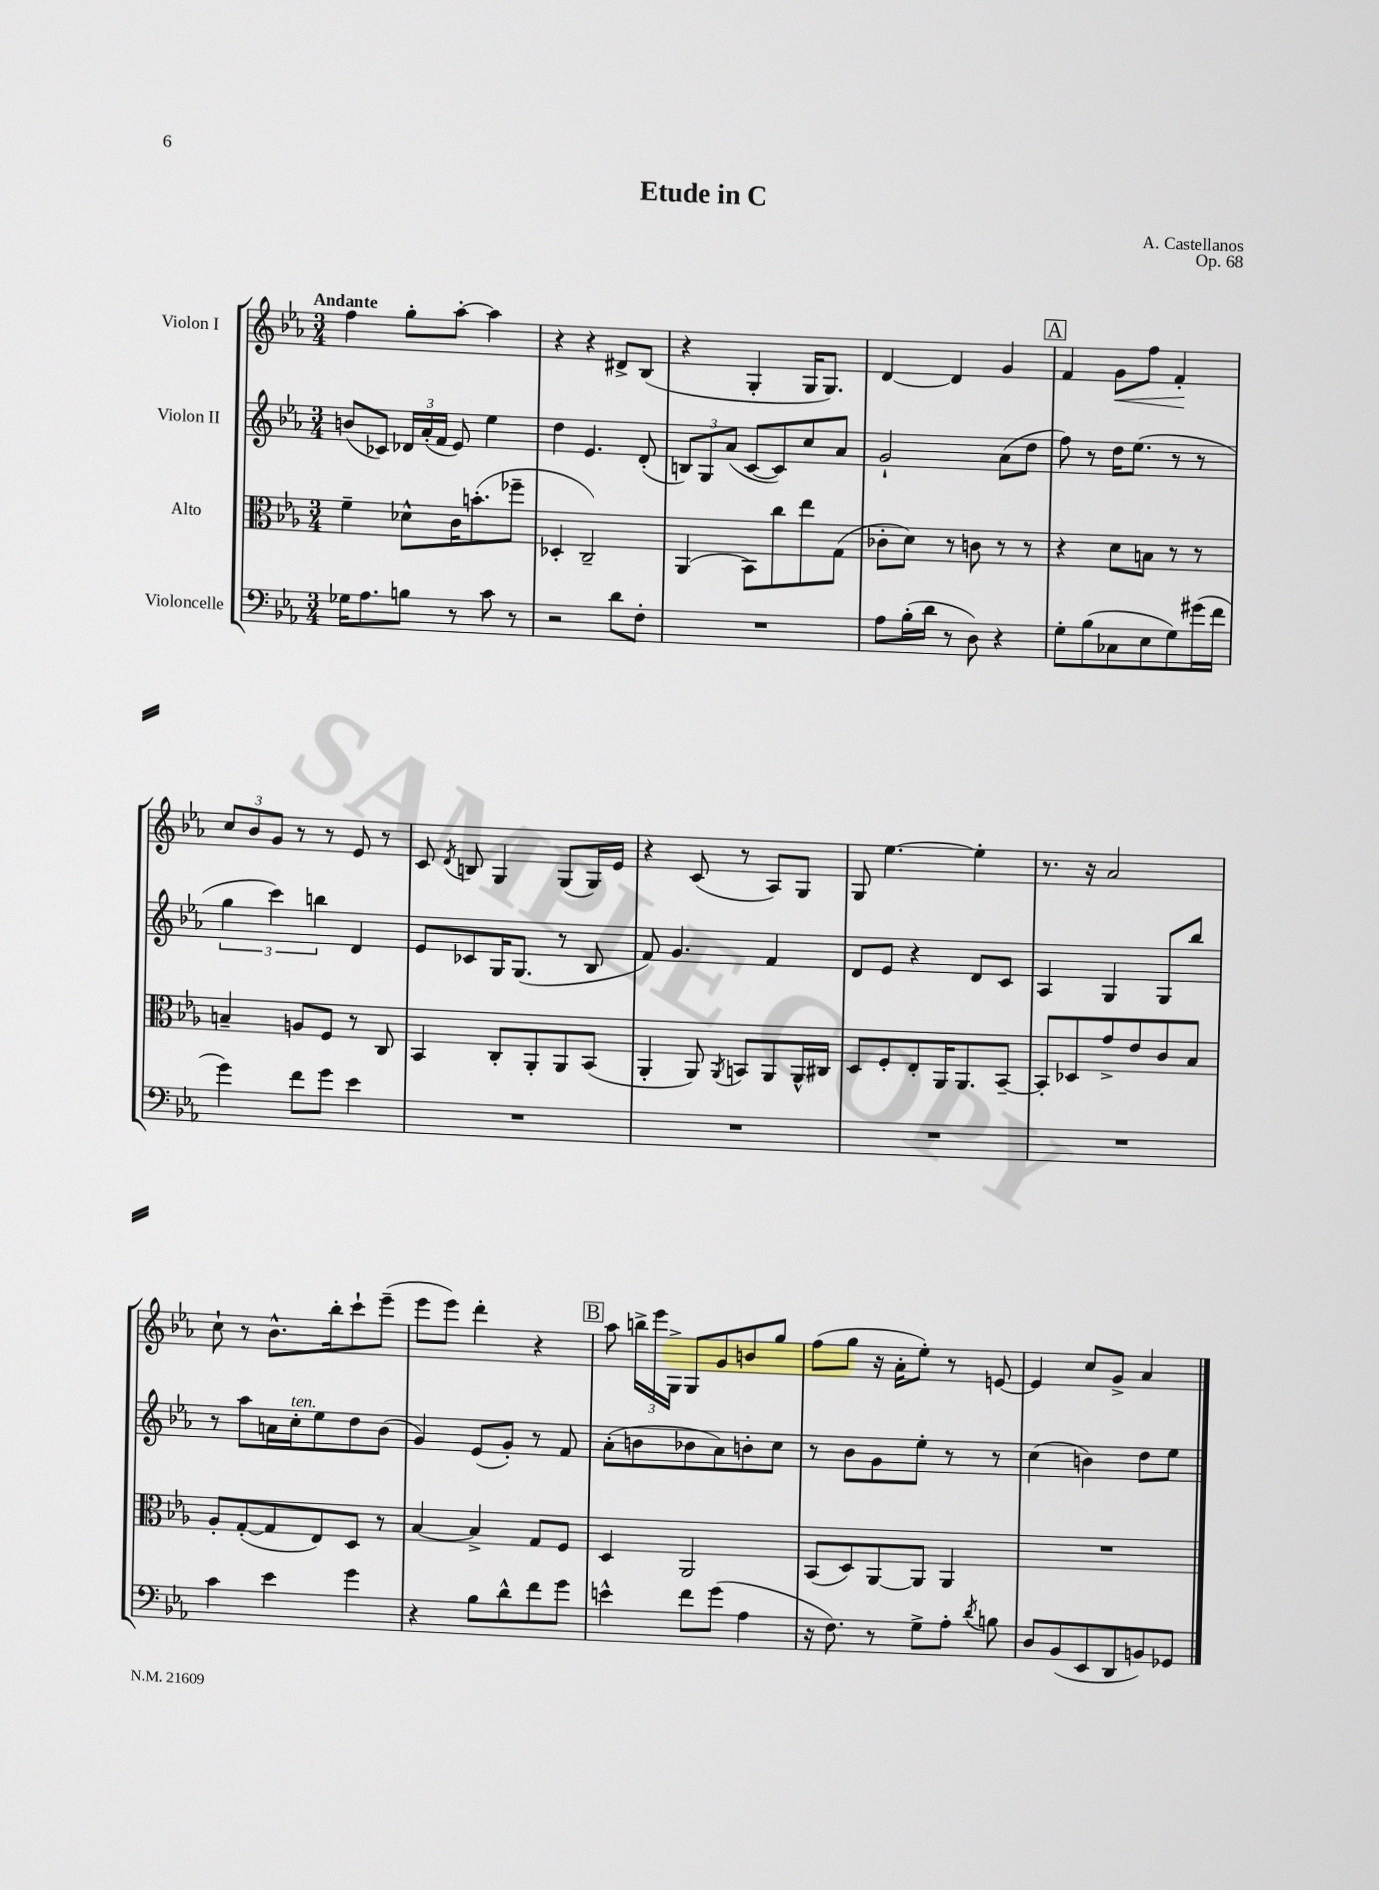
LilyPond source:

\header { title = "Etude in C" composer = "A. Castellanos" opus = "Op. 68" }
<<
\new StaffGroup <<
\new Staff = "s0" \with { instrumentName = "Violon I" } {
    \clef treble \key ees \major \numericTimeSignature \time 3/4 \tempo "Andante"
    \autoBeamOff f''4 g''8[-. aes''8]~-. aes''4 |
    r4 r4 dis'8[-> bes8]( |
    r4 g4-. g16[ g8.]) |
    d'4~ d'4 g'4 |
    \mark \markup { \box "A" } f'4 g'8[\< f''8] f'4-.\! |
    \tuplet 3/2 { c''8[ bes'8 g'8] } r8 r8 ees'8 r8 |
    c'8 \acciaccatura { d'8 } b8 g4 g8[( g16) ees'16] |
    r4 c'8( r8 aes8[) g8] |
    g8 ees''4.~ ees''4-. |
    r8. r16 aes'2 |
    c''8-! r8 bes'8.[-^ bes''16-. c'''8-! ees'''8]--( |
    ees'''8[ ees'''8]) d'''4-. r4 |
    \mark \markup { \box "B" } aes''8 \tuplet 3/2 { b''16[-> ees'''16 g16]-> } g8[ g'8 b'8 g''8] |
    f''8[( g''8] r16 aes'16[-. ees''8]-.) r8 e'8~ |
    e'4 c''8[ g'8]-> aes'4 \bar "|." |
}
\new Staff = "s1" \with { instrumentName = "Violon II" } {
    \clef treble \key ees \major \numericTimeSignature \time 3/4
    \autoBeamOff b'8[( ces'8]) \tuplet 3/2 { des'16[ aes'16-.( f'16] } ees'8) ees''4 |
    d''4 ees'4. d'8-.( |
    \tuplet 3/2 { b8[) g8 aes'8]( } c'8[~ c'8) c''8 aes'8] |
    g'2-! aes'8[( d''8] |
    \mark \markup { \box "A" } f''8) r8 d''16[ ees''8.]( r8 r8 |
    \tuplet 3/2 { g''4 c'''4) b''4 } d'4 |
    ees'8[ ces'8 g16 g8.]( r8 bes8 |
    f'8) g'4. f'4 |
    d'8[ ees'8] r4 d'8[ c'8] |
    aes4 g4 g8[ bes''8] |
    r8 aes''8[ a'16 c''16-.^\markup { \italic "ten." } ees''8 d''8 bes'8]( |
    g'4) ees'8[( g'8]-.) r8 f'8 |
    \mark \markup { \box "B" } aes'8[-.( b'8 bes'8 aes'8) b'8-. c''8] |
    r8 bes'8[ g'8 ees''8]-. r8 r8 |
    c''4( b'4) d''8[ ees''8] \bar "|." |
}
\new Staff = "s2" \with { instrumentName = "Alto" } {
    \clef alto \key ees \major \numericTimeSignature \time 3/4
    \autoBeamOff f'4-- des'8[-^ c'16 b'8.-.( fes''8]-- |
    des4-. c2--) |
    aes,4( bes,8[) c''8 ees''8 g8]( |
    ces'8[-. d'8]) r8 c'8 r8 r8 |
    \mark \markup { \box "A" } r4 d'8[ b8] r8 r8 |
    b4-- a8[ f8] r8 c8 |
    bes,4 c8[-. aes,8-. aes,8 bes,8]( |
    aes,4-. aes,8) \acciaccatura { aes,8 } b,8[ aes,8 aes,16-^ cis16] |
    d8[ f8-. ees8-. aes,16 aes,8. bes,8]~-- |
    bes,8[-. des8 g'8-> ees'8 c'8 bes8] |
    aes8[-. g8~-.( g8 ees8) d8] r8 |
    bes4~ bes4-> g8[ f8] |
    \mark \markup { \box "B" } d4 aes,2 |
    bes,8[( d8) aes,8~ aes,8] aes,4 |
    R2. \bar "|." |
}
\new Staff = "s3" \with { instrumentName = "Violoncelle" } {
    \clef bass \key ees \major \numericTimeSignature \time 3/4
    \autoBeamOff ges16[ aes8. b8] r8 c'8 r8 |
    r2 d'8[ f8]-. |
    R2. |
    aes8[ bes16-.( d'16] r8 d8) r4 |
    \mark \markup { \box "A" } g8[-. bes8( ces8 ees8 g8) gis'16( f'16] |
    g'4) f'8[ g'8] ees'4 |
    R2. |
    R2. |
    R2. |
    R2. |
    c'4 ees'4 g'4 |
    r4 bes8[ d'8-^ f'8 g'8] |
    \mark \markup { \box "B" } e'4-^ f'8[ g'8]( aes4 |
    r16 f8.) r8 g8[-> aes8]-. \acciaccatura { d'8 } b8 |
    d8[ bes,8( ees,8 d,8 b,8) ges,8] \bar "|." |
}
>>
>>
\layout { \context { \Score \remove "Bar_number_engraver" } }
